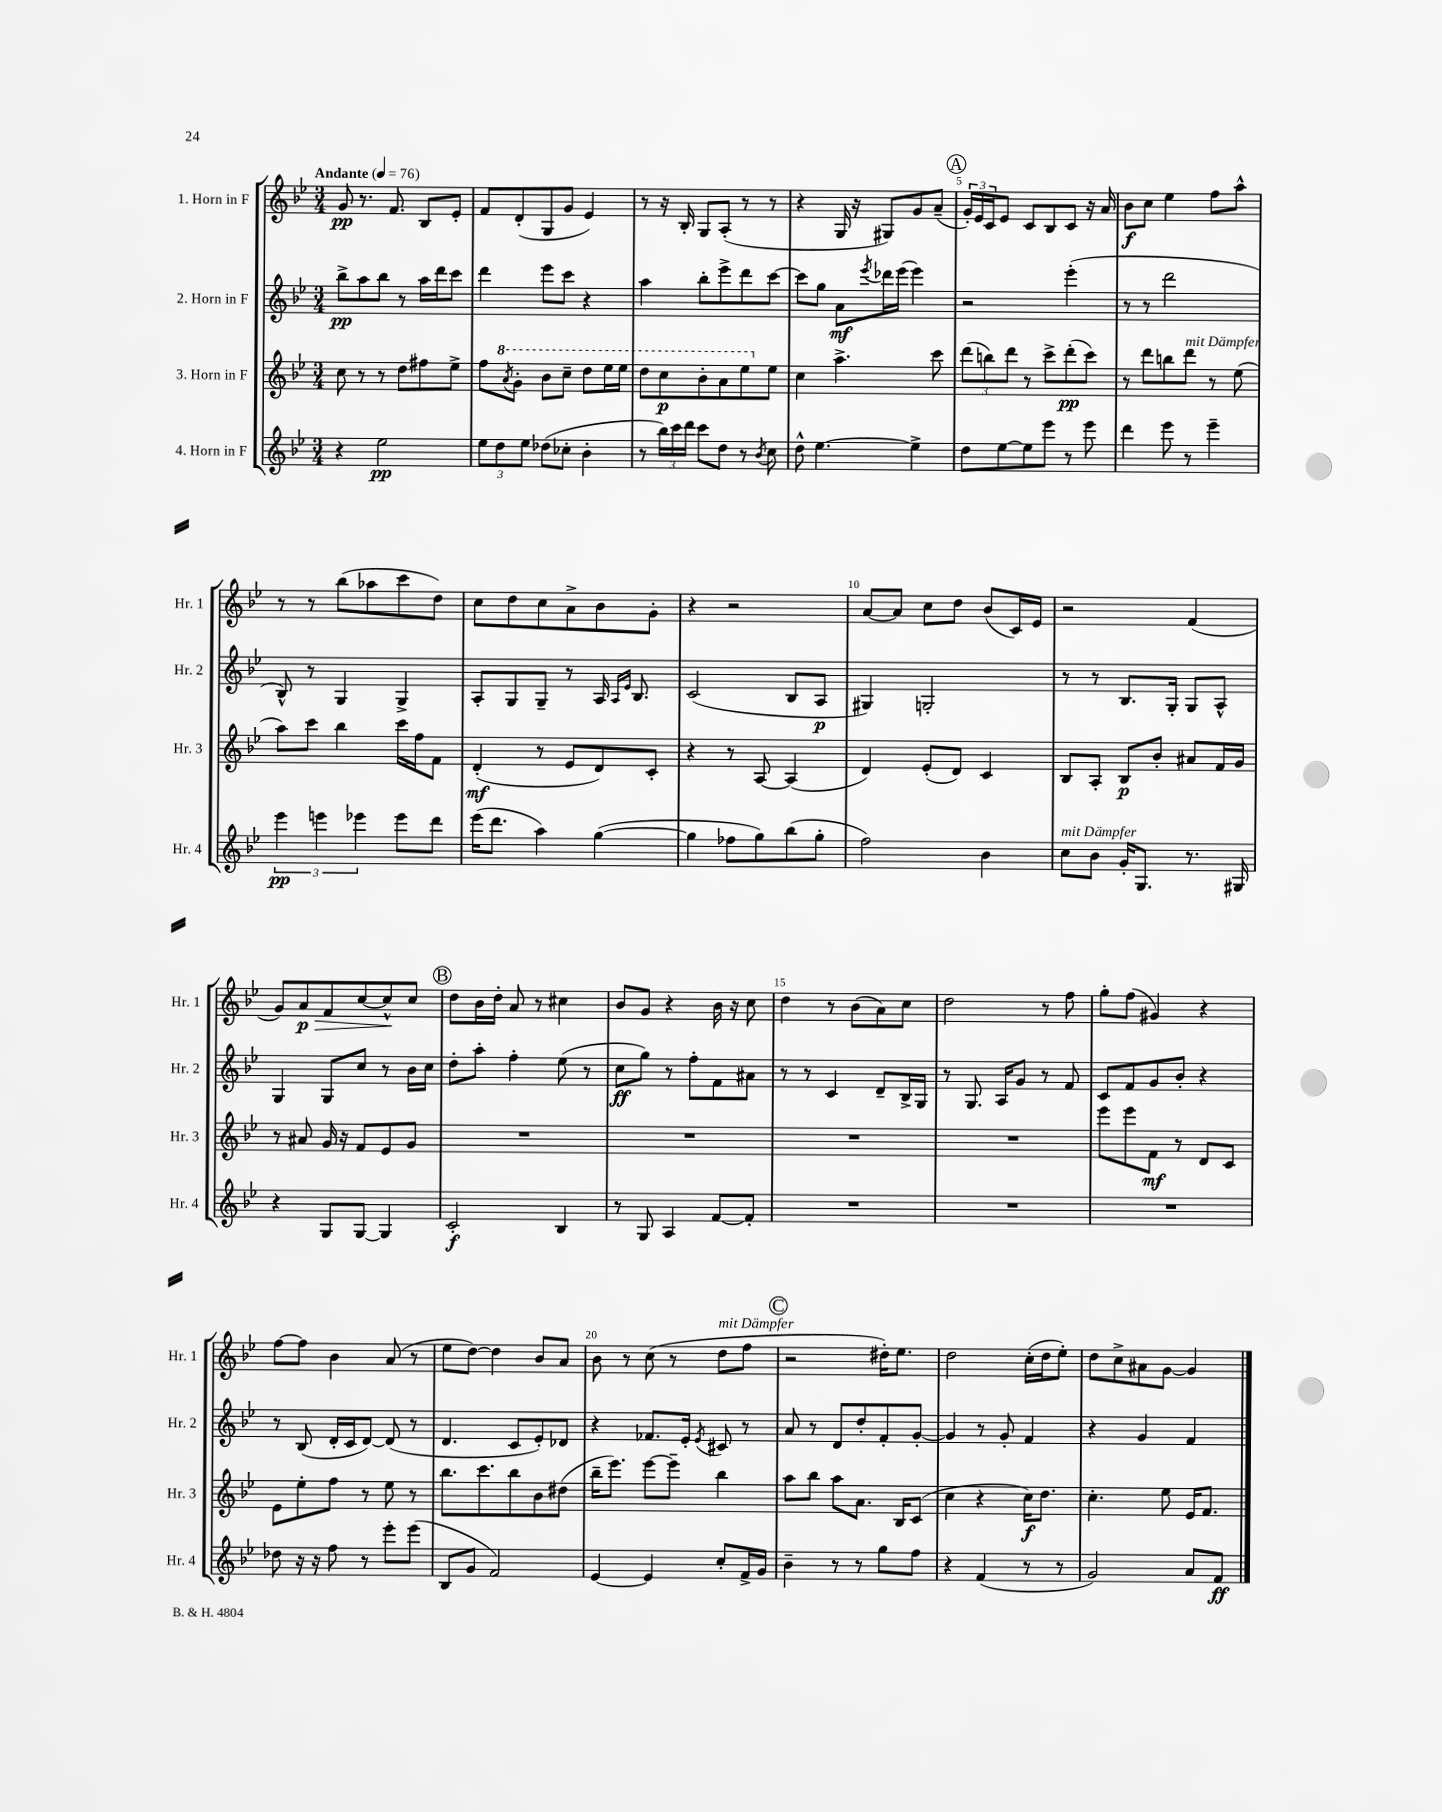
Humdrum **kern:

**kern	**kern	**kern	**kern
*staff4	*staff3	*staff2	*staff1
*clefG2	*clefG2	*clefG2	*clefG2
*k[b-e-]	*k[b-e-]	*k[b-e-]	*k[b-e-]
*M3/4	*M3/4	*M3/4	*M3/4
*MM76	*MM76	*MM76	*MM76
4r	8cc	8bb-^	8g
.	8r	8aa	8.r
2ee-	8r	8bb-	.
.	.	.	8.f
.	8dd	8r	.
.	8ff#	16aa	8B-
.	.	16ddd	.
.	8ee-^	8ccc	8e-'
=	=	=	=
12ee-	8ff	4ddd	8f
12dd	.	.	.
.	8qaa	.	.
.	8gg'	.	(8d'
12ee-	.	.	.
(8dd-	8bb-	8eee-	8G
8cc-'	8ccc~	8ccc	8g
4b-'	8ddd	4r	4e-)
.	16eee-	.	.
.	16eee-	.	.
=	=	=	=
8r	8ddd	4aa	8r
24bb-)	8ccc	.	16r
24ccc	.	.	.
.	.	.	16B-'
24ddd	.	.	.
8ccc	8bb-'	8bb-'	8G
8dd	8aa	8eee-^	(8A'
8r	8eee-	8ddd	8r
8qb-	.	.	.
8cc	8ee-	[8ccc	8r
=	=	=	=
8dd^^	4cc	8ccc]	4r
[4.ee-	.	8gg	.
.	4.aa^	8a	16G
.	.	.	16r
.	.	8qeee-	.
.	.	16ddd-	8G#)
.	.	(16eee-	.
4ee-^]	.	4eee-)	8g
.	8ccc	.	(8a~
=	=	=	=
8dd	(12ddd	2r	24g')
.	.	.	24e-
.	12bb)	.	24c
[8ee-	.	.	8e-
.	12ddd	.	.
8ee-]	8r	.	8c
8eee-	8ccc^	.	8B-
8r	(8ddd'	(4eee-'	8c
8eee-	8ccc)	.	16r
.	.	.	16a
=	=	=	=
4ddd	8r	8r	8b-
.	8ddd	8r	8cc
8eee-	8bb	2ddd	4ee-
8r	8ddd	.	.
4eee-~	8r	.	8ff
.	(8ee-	.	8aa^^
=	=	=	=
6eee-	8aa)	8B-^^)	8r
.	8ccc	8r	8r
6eee	.	.	.
.	4bb-	4G	(8bb-
6eee-	.	.	.
.	.	.	8aa-
8eee-	16ccc	4G^	8ccc
.	16ff	.	.
8ddd	8f	.	8dd)
=	=	=	=
(16eee-	(4d'	8A'	8cc
8.ddd	.	.	.
.	.	8G	8dd
4aa)	8r	8G~	8cc
.	8e-	8r	8a^
([4gg	8d)	16A	8b-
.	.	16qqA	.
.	.	16qqe-	.
.	.	8.B-	.
.	8c'	.	8g'
=	=	=	=
4gg]	4r	(2c	4r
8ff-	8r	.	2r
8gg)	[8A	.	.
(8bb-	(4A]	8B-	.
8gg'	.	8A	.
=	=	=	=
2ff)	4d)	4G#)	[8a
.	.	.	8a]
.	(8e-'	2G'	8cc
.	8d)	.	8dd
4b-	4c	.	(8b-
.	.	.	16c)
.	.	.	16e-
=	=	=	=
8cc	8B-	8r	2r
8b-	8A'	8r	.
16g'	8B-	8.B-	.
8.G	.	.	.
.	8b-'	.	.
.	.	16G'	.
8.r	8a#	8G	(4f
.	16f	8A^^	.
16G#	16g	.	.
=	=	=	=
4r	8r	4G	8g)
.	8a#	.	8a
8G	16g	8G	8f
.	16r	.	.
[8G	8f	8cc	[8cc
4G]	8e-	8r	8cc^^]
.	8g	16b-	8cc
.	.	16cc	.
=	=	=	=
2c'	2.r	8dd'	8dd
.	.	8aa'	16b-
.	.	.	16dd'
.	.	4ff'	8a
.	.	.	8r
4B-	.	(8ee-	4cc#
.	.	8r	.
=	=	=	=
8r	2.r	8cc	8b-
8G	.	8gg)	8g
4A	.	8r	4r
.	.	8ff'	.
[8f	.	8f	16b-
.	.	.	16r
8f']	.	8a#	8cc
=	=	=	=
2.r	2.r	8r	4dd
.	.	8r	.
.	.	4c	8r
.	.	.	(8b-
.	.	8d~	8a)
.	.	16B-^	8cc
.	.	16G	.
=	=	=	=
2.r	2.r	8r	2dd
.	.	8.G	.
.	.	16A	.
.	.	8g	.
.	.	8r	8r
.	.	8f	8ff
=	=	=	=
2.r	8eee-	8c	8gg'
.	8eee-	8f	(8ff
.	8f	8g	4g#)
.	8r	8b-'	.
.	8d	4r	4r
.	8c	.	.
=	=	=	=
8dd-	8e-	8r	[8ff
16r	8ee-'	(8B-	8ff]
16r	.	.	.
8ff	8ff	16d'	4b-
.	.	16c	.
8r	8r	[8d)	.
8eee-'	8ee-	(8d]	(8a
(8eee-	8r	8r	8r
=	=	=	=
8B-	8.bb-	4.d	8ee-
8g	.	.	[8dd)
.	8.ccc	.	.
2f)	.	.	4dd]
.	8bb-	8c	.
.	8b-	8e-')	8b-
.	(8dd#	8d-	8a
=	=	=	=
[4e-	16bb-~	4r	8b-
.	8.eee-)	.	.
.	.	.	8r
4e-]	[8eee-	8.f-	(8cc
.	8eee-~]	.	8r
.	.	16e-'	.
.	.	8qe-	.
8cc'	4bb-	8c#	8dd
16f^	.	8r	8ff
16g	.	.	.
=	=	=	=
4b-~	8aa	8a	2r
.	8bb-	8r	.
8r	8aa	8d	.
8r	8.a	8dd'	.
8gg	.	8f'	16dd#')
.	16B-	.	8.ee-
8ff	(8c	[8g'	.
=	=	=	=
4r	4cc	4g]	2dd
(4f	4r	8r	.
.	.	8g'	.
8r	16cc)	4f	(16cc'
.	8.dd	.	16dd
8r	.	.	8ee-')
=	=	=	=
2g)	4.cc'	4r	8dd
.	.	.	8cc^
.	.	4g	8a#
.	8ee-	.	[8g
8a	16e-	4f	4g]
.	8.f	.	.
8f	.	.	.
==	==	==	==
*-	*-	*-	*-
